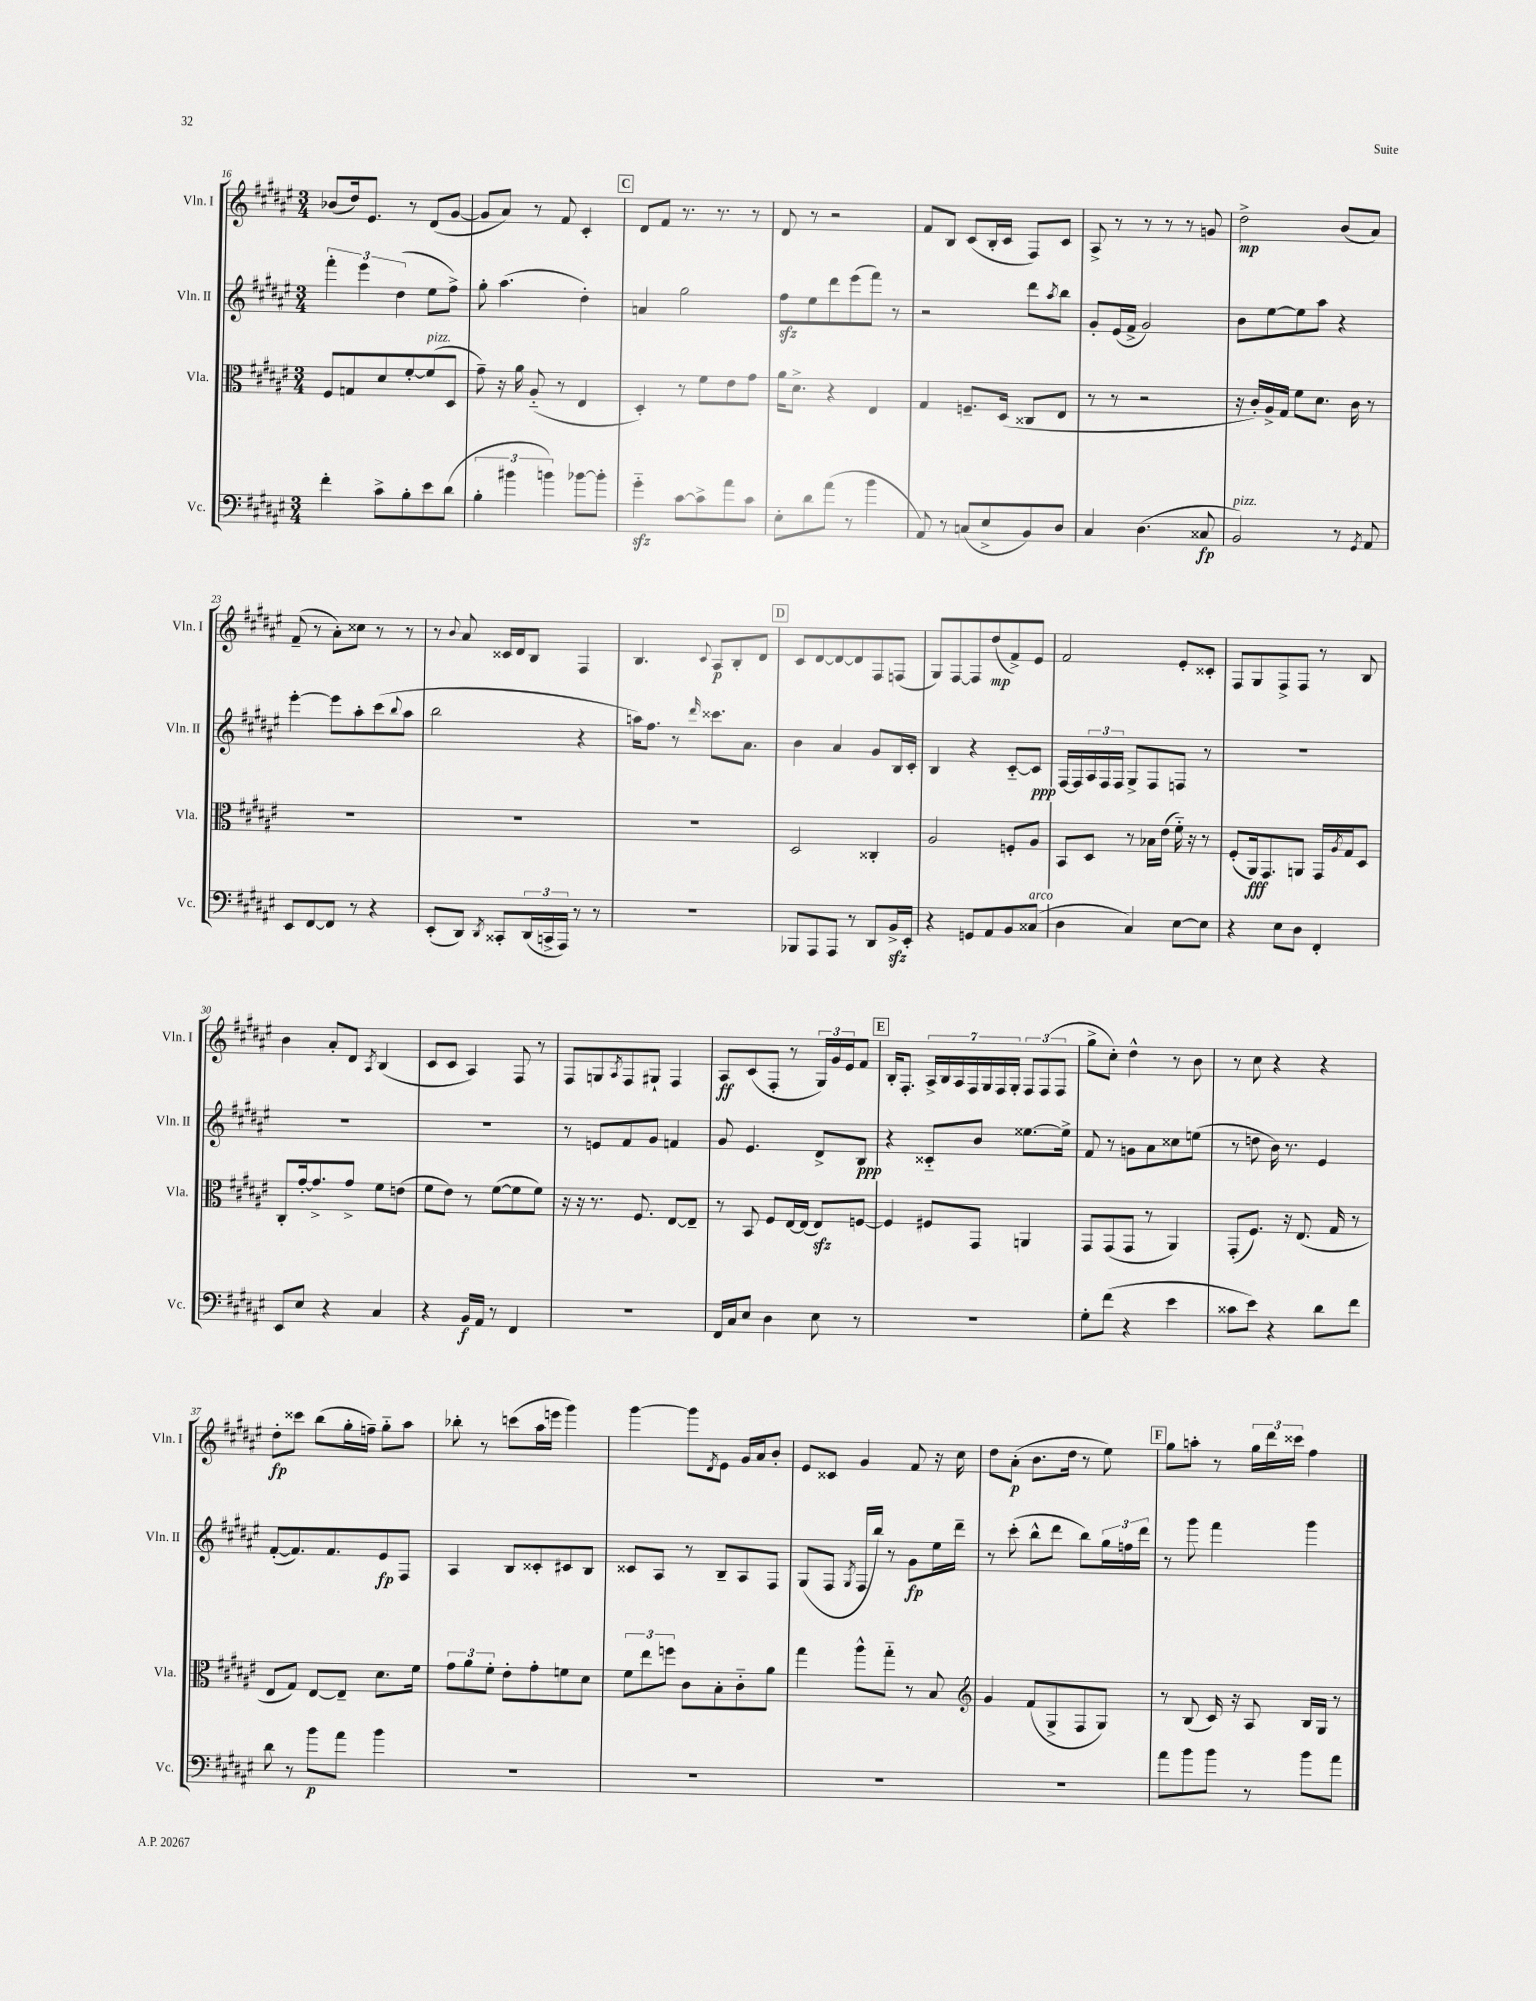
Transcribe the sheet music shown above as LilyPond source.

<<
\new StaffGroup <<
\new Staff = "s0" \with { instrumentName = "Vln. I" shortInstrumentName = "Vln. I" } {
    \clef treble \key fis \major \numericTimeSignature \time 3/4
    bes'8( dis''16) eis'8. r8 dis'8( gis'8~ |
    gis'8 ais'8) r8 fis'8 cis'4-. |
    \mark \markup { \box "C" } dis'8 fis'8 r8. r8. r8 |
    dis'8 r8 r2 |
    fis'8 b8 cis'8( b16-. cis'16 fis8) cis'8 |
    ais8-> r8 r8 r8 r8 g'8 |
    dis''2->\mp b'8( ais'8) |
    fis'8--( r8 ais'8-.) cisis''8 r8 r8 |
    r8 \appoggiatura { b'8 } ais'8 cisis'16 dis'16 b8 fis4 |
    b4. \appoggiatura { cis'8 } ais8\p b8-. dis'8 |
    \mark \markup { \box "D" } cis'8 dis'8~ dis'8~ dis'8 fis8 f8( |
    gis8) fis8~ fis8 dis''8\mp( fis'8->) eis'8 |
    fis'2 eis'8-. cisis'8-. |
    fis8 gis8 fis8-> fis8 r8 b8 |
    b'4 ais'8-. dis'8 \acciaccatura { ais8 } b4( |
    cis'8 cis'8 ais4) fis8 r8 |
    fis8 g8 \acciaccatura { ais8 } fis8 gis8-! fis4 |
    ais8\ff cis'8( fis8-. r8 \tuplet 3/2 { gis16) gis'16 eis'16 } fis'8 |
    \mark \markup { \box "E" } b16-. fis8.-. \tuplet 7/4 { ais16-> b16 ais16 fis16 gis16 fis16 gis16-. } \tuplet 3/2 { fis8 fis8( fis8 } |
    gis''8-> cis''8-.) dis''4-^ r8 b'8 |
    r8 cis''8 r4 r4 |
    dis''8-.\fp cisis'''8 b''8( gis''16-. f''16--) gis''8-_ ais''8 |
    bes''8-. r8 c'''8( ais''16 e'''16 gis'''4) |
    gis'''4~ gis'''8 \acciaccatura { dis'8 } eis'8 gis'16 ais'16 b'8-. |
    eis'8 cisis'8 gis'4 fis'8 r16 cis''16 |
    dis''8 ais'8-.\p( b'8. dis''16 r8 eis''8) |
    \mark \markup { \box "F" } gis''8 a''8-. r8 \tuplet 3/2 { gis''16 dis'''16 cisis'''16 } fis''4 \bar "|." |
}
\new Staff = "s1" \with { instrumentName = "Vln. II" shortInstrumentName = "Vln. II" } {
    \clef treble \key fis \major \numericTimeSignature \time 3/4
    \tuplet 3/2 { fis'''4-. eis'''4 dis''4( } eis''8 fis''8->) |
    gis''8-. ais''4.( dis''4-.) |
    \mark \markup { \box "C" } a'4 gis''2 |
    fis''8\sfz eis''8 dis'''8 eis'''8( fis'''8) r8 |
    r2 dis'''8 \acciaccatura { ais''8 } b''8 |
    gis'8-. eis'16( fis'16-> gis'2) |
    b'8 eis''8~ eis''8 ais''8 r4 |
    eis'''4~-. eis'''8 ais''8-. cis'''8( \appoggiatura { b''8 } ais''8 |
    b''2 r4 |
    a''16) fis''8. r8 \grace { dis'''16 } cisis'''8. ais'8. |
    \mark \markup { \box "D" } b'4 ais'4 gis'8 b16 cis'16-. |
    b4 r4 cis'8~-_ cis'8\ppp |
    fis16~ fis16 \tuplet 3/2 { ais16 fis16 fis16 } gis8-> fis8 f8 r8 |
    R2. |
    R2. |
    R2. |
    r8 e'8 fis'8 gis'8 f'4 |
    gis'8 eis'4. dis'8-> b8\ppp |
    \mark \markup { \box "E" } r4 cisis'8-_ b'8 eisis''8.~ eisis''16-> |
    fis'8 r8 g'8 ais'8 cisis''8 e''8( |
    r8 d''8 b'16) r8. eis'4 |
    fis'8~-.( fis'8.) fis'8. eis'8\fp fis8 |
    ais4 b8 cisis'8-. cis'8 b8 |
    cisis'8 ais8 r8 b8-- ais8 fis8 |
    gis8( fis8 \acciaccatura { gis8 } fis16 b''16) r8 gis'8\fp eis''16 dis'''16-- |
    r8 cis'''8-.( b''8-^ dis'''8 b''8) \tuplet 3/2 { gis''16 f''16 dis'''16 } |
    \mark \markup { \box "F" } r8 gis'''8 fis'''4 gis'''4 \bar "|." |
}
\new Staff = "s2" \with { instrumentName = "Vla." shortInstrumentName = "Vla." } {
    \clef alto \key fis \major \numericTimeSignature \time 3/4
    fis8 g8 dis'8 fis'8~-. fis'8^\markup { \italic "pizz." }( dis8 |
    gis'8--) r16 ais'16 ais8-_( r8 eis4 |
    \mark \markup { \box "C" } dis4-.) r8 fis'8 eis'8 gis'8 |
    ais'16 dis'8.-> r4 eis4 |
    gis4 f8.-- dis16( cisis8 eis8 |
    r8 r8 r2 |
    r16 cis'16-.) ais16-> gis16 fis'8 dis'8. cis'16 r8 |
    R2. |
    R2. |
    R2. |
    \mark \markup { \box "D" } dis2 cisis4-. |
    ais2 f8-. ais8 |
    b,8 dis8 r8 bes16 eis'16( fis'16-_) r16 r8 |
    fis8-.( ais,16\fff) gis,8. a,8 gis,16 \acciaccatura { ais8 } gis16 dis8 |
    cis8-. gis'16~-. gis'8.-> gis'8-> fis'8 e'8( |
    fis'8 eis'8) r8 fis'8~( fis'8 fis'8) |
    r16 r16 r8. fis8. eis8~ eis8-- |
    r8 b,8 fis8 eis16~ eis16( eis8\sfz) f8~ |
    \mark \markup { \box "E" } f4 fis8 gis,8 a,4 |
    gis,8 gis,8( gis,8 r8 ais,4) |
    gis,8-.( fis8.) r16 eis8.( gis16 r8 |
    eis8 gis8) eis8~ eis8-- dis'8. fis'16 |
    \tuplet 3/2 { gis'8 ais'8 fis'8-. } eis'8-. gis'8-. f'8 dis'8 |
    \tuplet 3/2 { fis'8 eis''8 f''8 } cis'8 b8-. cis'8-_ ais'8 |
    gis''4 ais''8-^ gis''8-_ r8 b8 |
    \clef treble gis'4 fis'8( gis8-> fis8 gis8) |
    \mark \markup { \box "F" } r8 b8( cis'16) r16 ais8 b16 gis16 r8 \bar "|." |
}
\new Staff = "s3" \with { instrumentName = "Vc." shortInstrumentName = "Vc." } {
    \clef bass \key fis \major \numericTimeSignature \time 3/4
    fis'4-. cis'8-> b8-. eis'8 dis'8( |
    \tuplet 3/2 { b4-. bis'4 b'4) } bes'8~ bes'8-. |
    \mark \markup { \box "C" } gis'4-_\sfz cis'8~ cis'8-> ais'8 cis'8 |
    eis8-. dis'8 ais'8( r8 b'4 |
    ais,8) r8 c8( eis8-> b,8) dis8 |
    cis4 dis4.( cisis8\fp |
    b,2^\markup { \italic "pizz." }) r8 \acciaccatura { gis,8 } ais,8 |
    eis,8 fis,8~ fis,8 r8 r4 |
    eis,8-.( dis,8) \acciaccatura { dis,8 } cisis,8-. \tuplet 3/2 { dis,16( c,16-> ais,,16) } r8 r8 |
    R2. |
    \mark \markup { \box "D" } bes,,8 ais,,8 ais,,8 r8 dis,8 b,16->\sfz eis,16-. |
    r4 g,8 ais,8 b,8 cisis8^\markup { \italic "arco" }( |
    dis4 cis4) eis8~ eis8 |
    r4 eis8 dis8 fis,4-. |
    eis,8 eis8 r4 cis4 |
    r4 b,16\f ais,16 r8 fis,4 |
    R2. |
    fis,16 cis16 eis8 dis4 eis8 r8 |
    \mark \markup { \box "E" } R2. |
    gis8-. fis'8( r4 eis'4 |
    cisis'8 eis'8) r4 dis'8 fis'8 |
    dis'8 r8 b'8\p ais'8 b'4 |
    R2. |
    R2. |
    R2. |
    R2. |
    \mark \markup { \box "F" } ais'8 b'8 b'8 r8 b'8 ais'8 \bar "|." |
}
>>
>>
\layout { \context { \Score currentBarNumber = #16 } }
